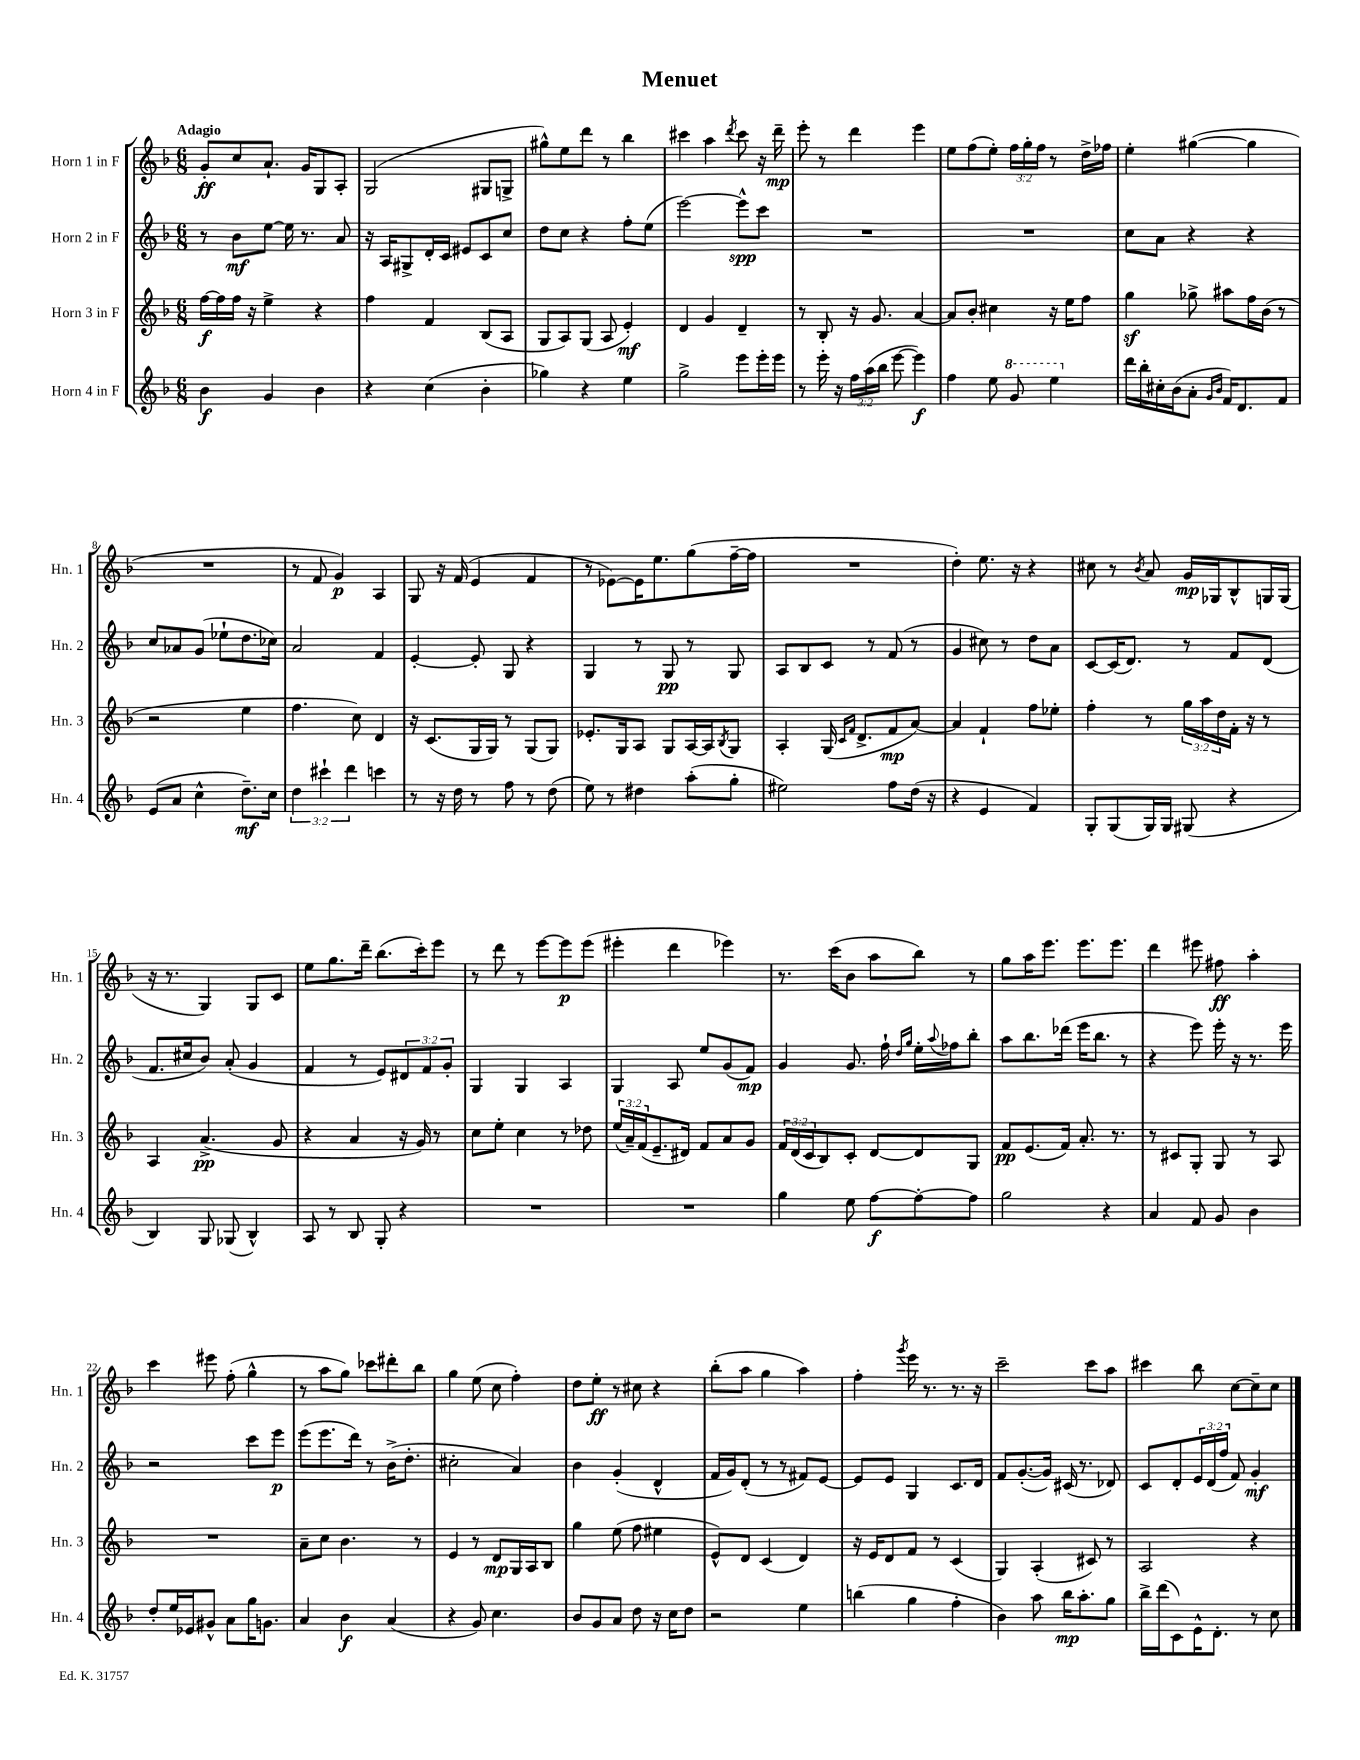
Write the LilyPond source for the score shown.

\header { title = "Menuet" }
<<
\new StaffGroup <<
\new Staff = "s0" \with { instrumentName = "Horn 1 in F" shortInstrumentName = "Hn. 1" } {
    \clef treble \key f \major \numericTimeSignature \time 6/8 \override Staff.TupletNumber.text = #tuplet-number::calc-fraction-text \tempo "Adagio"
    g'8-.\ff c''8 a'8.-! g'16 g8 a8-. |
    g2( gis8 g8-> |
    gis''8-^) e''8 d'''8 r8 bes''4 |
    cis'''4 a''4 \acciaccatura { d'''8 } cis'''8 r16 d'''16--\mp |
    e'''8-. r8 d'''4 e'''4 |
    e''8 f''8( e''8-.) \tuplet 3/2 { f''16 g''16-. f''16 } r8 d''16-> fes''16 |
    e''4-. gis''4~( gis''4 |
    R2. |
    r8 f'8 g'4\p) a4 |
    g8 r16 f'16( e'4 f'4 |
    r8 ees'8~) ees'16 e''8. g''8( f''16~-- f''16 |
    R2. |
    d''4-.) e''8. r16 r4 |
    cis''8 r8 \acciaccatura { bes'8 } a'8 g'16\mp ges16 bes8-^ g16 g16( |
    r16 r8. g4) g8 c'8 |
    e''8 g''8. d'''16-- bes''8.( c'''16-.) e'''8 |
    r8 d'''8 r8 e'''8~ e'''8\p e'''8( |
    eis'''4-. d'''4 ees'''4) |
    r8. c'''16( bes'8 a''8 bes''8) r8 |
    g''8 a''16 e'''8. e'''8. e'''8. |
    d'''4 eis'''8 fis''8\ff a''4-. |
    c'''4 eis'''8 f''8-.( g''4-^ |
    r8 a''8 g''8) ces'''8 dis'''8-. bes''8 |
    g''4 e''8( c''8 f''4-.) |
    d''8 e''8-.\ff r8 cis''8 r4 |
    bes''8-.( a''8 g''4 a''4) |
    f''4-. \acciaccatura { g'''8 } e'''16 r8. r8. r16 |
    c'''2-- c'''8 a''8 |
    cis'''4 bes''8 c''8~ c''8-- c''8 \bar "|." |
}
\new Staff = "s1" \with { instrumentName = "Horn 2 in F" shortInstrumentName = "Hn. 2" } {
    \clef treble \key f \major \numericTimeSignature \time 6/8 \override Staff.TupletNumber.text = #tuplet-number::calc-fraction-text
    r8 bes'8\mf e''8~ e''16 r8. a'8 |
    r16 a16 gis8-> d'16-. c'16 eis'8 c'8 c''8 |
    d''8 c''8 r4 f''8-. e''8( |
    e'''2~) e'''8-^\spp c'''8 |
    R2. |
    R2. |
    c''8 a'8 r4 r4 |
    c''8 aes'8 g'8( ees''8-! d''8. ces''16) |
    a'2 f'4 |
    e'4~-. e'8-. g8 r4 |
    g4 r8 g8\pp r8 g8 |
    a8 bes8 c'8 r8 f'8( r8 |
    g'4 cis''8) r8 d''8 a'8 |
    c'8~ c'16( d'8.) r8 f'8 d'8( |
    f'8. cis''16 bes'8) a'8-.( g'4 |
    f'4 r8 e'8) \tuplet 3/2 { dis'8 f'8 g'8-. } |
    g4 g4 a4 |
    g4 a8 e''8 g'8( f'8\mp) |
    g'4 g'8. f''16-! \grace { d''16 g''16 } e''16-. \appoggiatura { a''8 } fes''16 bes''8-. |
    a''8 bes''8. des'''16( e'''16 bes''8. r8 |
    r4 e'''8) e'''16-. r16 r8. e'''16 |
    r2 c'''8 e'''8\p |
    e'''8( e'''8. d'''16) r8 bes'16->( d''8.-. |
    cis''2-. a'4) |
    bes'4 g'4-.( d'4-^ |
    f'16 g'16) d'8-.( r8 r8 fis'8) e'8~ |
    e'8 e'8 g4 c'8. d'16 |
    f'8 g'8.~-.( g'16) cis'16( r8. des'8) |
    c'8 d'8-. \tuplet 3/2 { e'16 d'16( f''16 } f'8) g'4-.\mf \bar "|." |
}
\new Staff = "s2" \with { instrumentName = "Horn 3 in F" shortInstrumentName = "Hn. 3" } {
    \clef treble \key f \major \numericTimeSignature \time 6/8 \override Staff.TupletNumber.text = #tuplet-number::calc-fraction-text
    f''16~\f f''16 f''16 r16 e''4-> r4 |
    f''4 f'4 bes8( a8 |
    g8 a8) g8( a8 e'4-.\mf) |
    d'4 g'4 d'4-- |
    r8 bes8-. r16 g'8. a'4~ |
    a'8 bes'8-. cis''4 r16 e''16 f''8 |
    g''4\sf ges''8-> ais''8 f''16 bes'16( r8 |
    r2 e''4 |
    f''4. c''8) d'4 |
    r16 c'8.( g16 g16) r8 g8( g8) |
    ees'8.-. g16 a8 g8 a16~ a16 \acciaccatura { bes8 } g8 |
    a4-. g16( \grace { c'16 f'16 } d'8.-> f'8\mp a'8~) |
    a'4 f'4-! f''8 ees''8-. |
    f''4-. r8 \tuplet 3/2 { g''16 a''16 d''16 } f'16-. r16 r8 |
    a4 a'4.->\pp( g'8 |
    r4 a'4 r16 g'16) r8 |
    c''8 e''8-. c''4 r8 des''8 |
    \tuplet 3/2 { e''16( a'16--) f'16( } e'8.-- dis'16) f'8 a'8 g'8 |
    \tuplet 3/2 { f'16 d'16( c'16 } bes8) c'8-. d'8~ d'8 g8 |
    f'8\pp e'8.( f'16) a'8.-. r8. |
    r8 cis'8 g8-. g8 r8 a8 |
    R2. |
    a'8-- c''8 bes'4. r8 |
    e'4 r8 d'8\mp g16 a16 bes8 |
    g''4 e''8( f''8 eis''4 |
    e'8-^) d'8 c'4( d'4) |
    r16 e'16 d'8 f'8 r8 c'4( |
    g4) a4-.( cis'8) r8 |
    a2 r4 \bar "|." |
}
\new Staff = "s3" \with { instrumentName = "Horn 4 in F" shortInstrumentName = "Hn. 4" } {
    \clef treble \key f \major \numericTimeSignature \time 6/8 \override Staff.TupletNumber.text = #tuplet-number::calc-fraction-text
    bes'4\f g'4 bes'4 |
    r4 c''4( bes'4-. |
    ges''4) r4 e''4 |
    g''2-> e'''8 e'''16-. e'''16 |
    r8 e'''16-. r16 \tuplet 3/2 { f''16 a''16( bes''16 } e'''8~ e'''4\f) |
    f''4 e''8 \ottava #1 g''8 e'''4 \ottava #0 |
    d'''16 bes''16-. cis''16-. bes'16( a'8-. \grace { g'16 bes'16 } f'16) d'8. f'8 |
    e'8( a'8 c''4-^ d''8.--\mf) c''16 |
    \tuplet 3/2 { d''4 cis'''4-! d'''4 } c'''4 |
    r8 r16 d''16 r8 f''8 r8 d''8( |
    e''8) r8 dis''4 a''8-.( g''8-. |
    eis''2) f''8 d''16( r16 |
    r4 e'4 f'4) |
    g8-. g8( g16) g16 gis8( r4 |
    bes4) g8 ges8( bes4-^) |
    a8 r8 bes8 g8-. r4 |
    R2. |
    R2. |
    g''4 e''8 f''8~\f f''8~-. f''8 |
    g''2 r4 |
    a'4 f'8 g'8 bes'4 |
    d''8-. e''16 ees'16 gis'8-^ a'8 g''16 g'8. |
    a'4 bes'4\f a'4( |
    r4 g'8) c''4. |
    bes'8 g'8 a'8 d''8 r16 c''16 d''8 |
    r2 e''4 |
    b''4( g''4 f''4-. |
    bes'4) a''8 bes''16\mp a''8.-. g''8 |
    bes''16-> d'''16( c'8) e'16-^ d'8.-. r8 c''8 \bar "|." |
}
>>
>>
